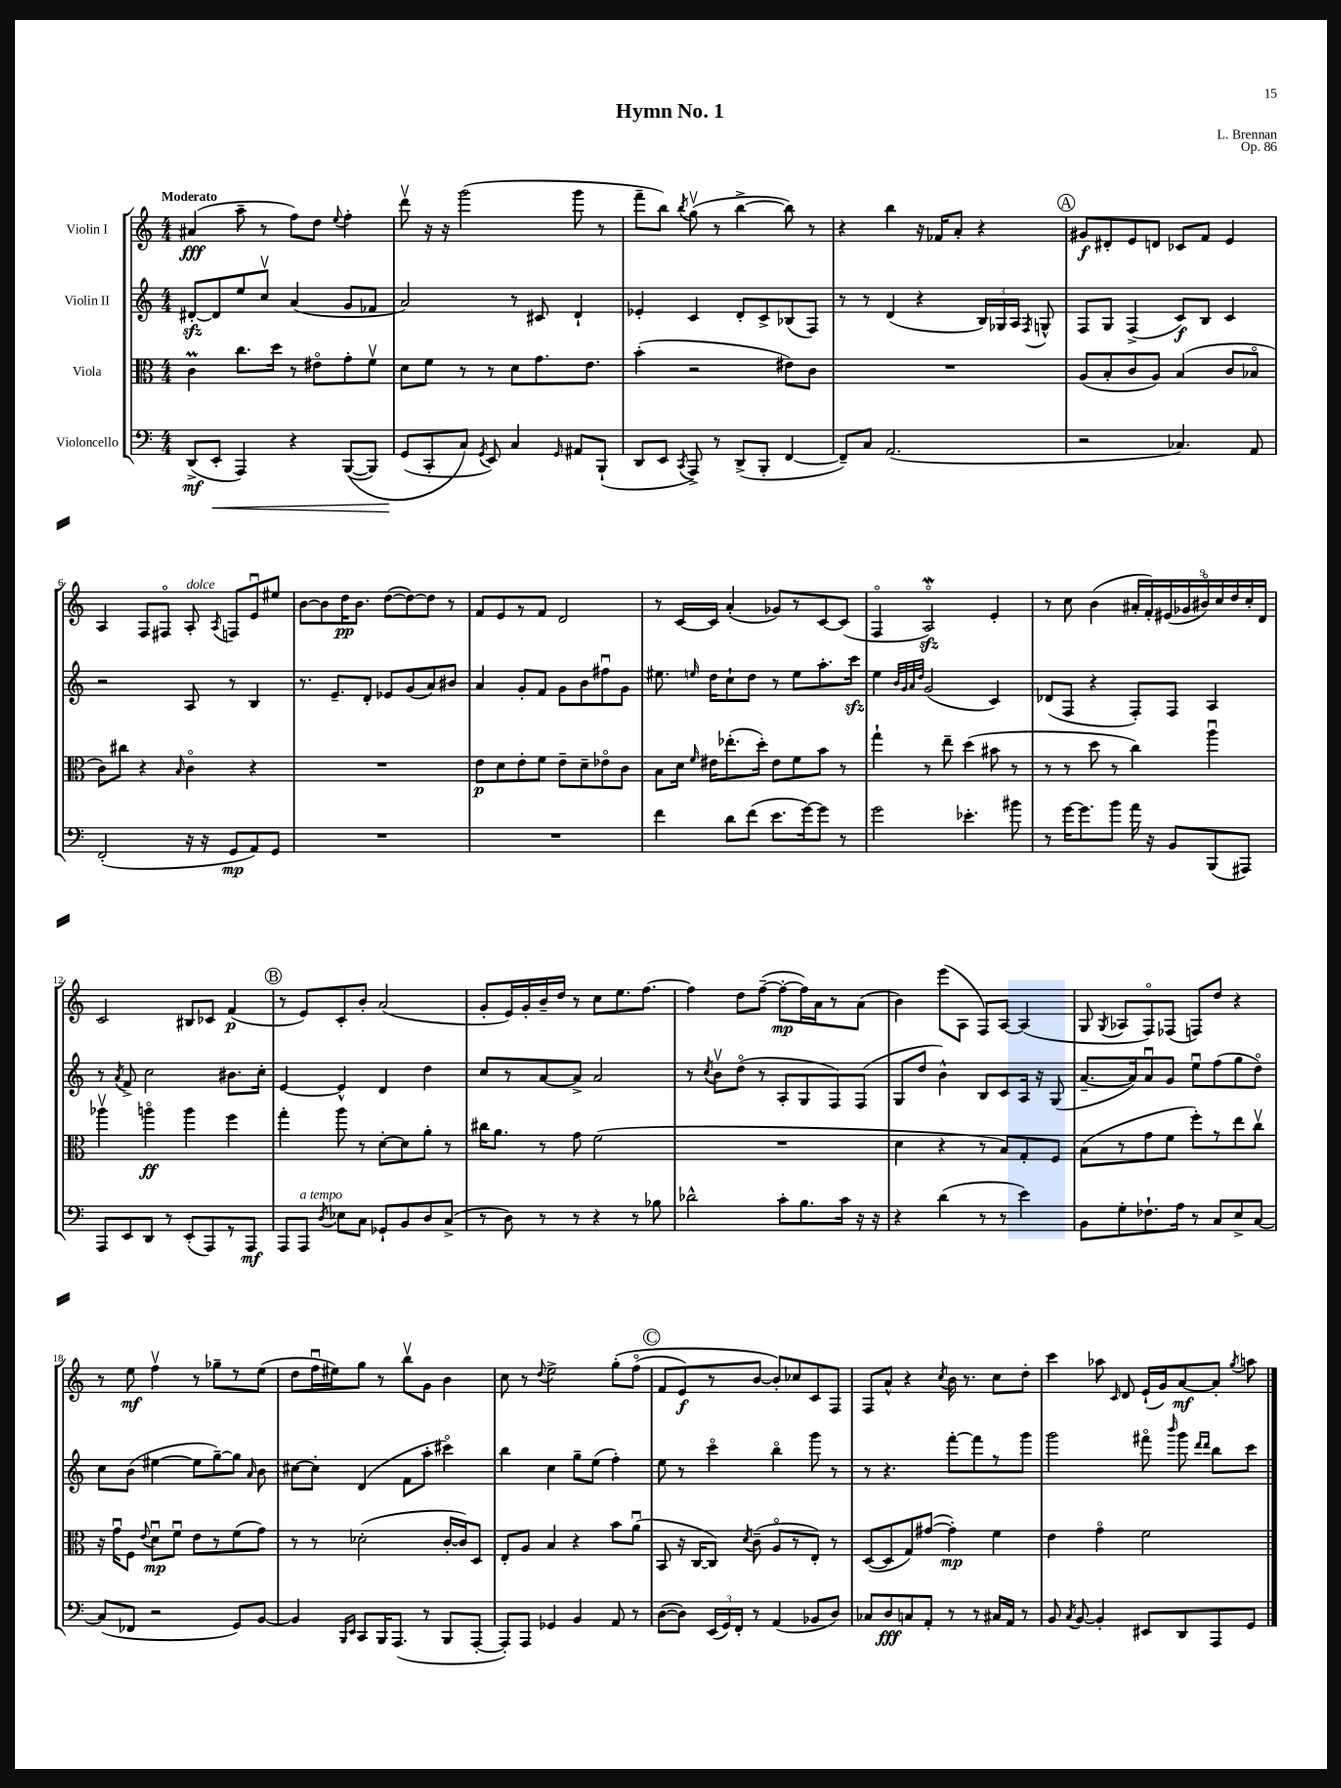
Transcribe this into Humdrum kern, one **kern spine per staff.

**kern	**dynam	**kern	**dynam	**kern	**dynam	**kern	**dynam
*part4	*part4	*part3	*part3	*part2	*part2	*part1	*part1
*staff4	*staff4	*staff3	*staff3	*staff2	*staff2	*staff1	*staff1
*I"Violoncello	*	*I"Viola	*	*I"Violin II	*	*I"Violin I	*
*clefF4	*	*clefC3	*	*clefG2	*	*clefG2	*
*k[]	*	*k[]	*	*k[]	*	*k[]	*
*M4/4	*	*M4/4	*	*M4/4	*	*M4/4	*
=1	=1	=1	=1	=1	=1	=1	=1
!	!	!	!	!	!	!LO:TX:a:B:t=Moderato	!
(8DD^/L	mf	4cM\	.	[8d#Xzz'/L	.	(4a#X/	fff
!	!LO:HP:b	!	!	!	!	!	!
8EE'/J	<	.	.	8d#/]	.	.	.
4AAA/)	.	8.cc\L	.	8ee/	.	8aa~\	.
.	.	.	.	8ccv/J	.	8r	.
.	.	16dd\Jk	.	.	.	.	.
4r	.	8r	.	(4a/	.	8ff\L)	.
.	.	8e#X\L	.	.	.	8dd\J	.
.	.	.	.	.	.	8qqee/	.
(([8BBB/L	.	8g'\	.	8g/L	.	4ff'\	.
8BBB/J])	.	8fv\J	.	8f-X/J	.	.	.
=2	=2	=2	=2	=2	=2	=2	=2
(8GG/L	.	8d\L	.	2a/)	.	8dddv\	.
8CC'/	[	8f\J	.	.	.	16r	.
.	.	.	.	.	.	16r	.
8C/J)	.	8r	.	.	.	(2ggg\	.
8qGG/	.	.	.	.	.	.	.
8EE/)	.	8r	.	.	.	.	.
4C/	.	8d\L	.	8r	.	.	.
.	.	8.g\	.	8c#X/	.	.	.
16qqGG/	.	.	.	.	.	.	.
8AA#X/L	.	.	.	4d`/	.	8ggg\	.
.	.	8.e\J	.	.	.	.	.
(8BBB`/J	.	.	.	.	.	8r	.
=3	=3	=3	=3	=3	=3	=3	=3
8DD/L	.	(4b'\	.	4e-X'/	.	8fff~\L	.
8EE/J	.	.	.	.	.	8bb\J)	.
8qCC/	.	.	.	.	.	8qbb/	.
8AAA^/)	.	2r	.	4c/	.	(8ggv\	.
8r	.	.	.	.	.	8r	.
(8DD^/L	.	.	.	8d'/L	.	[4bb^\	.
8BBB'/J	.	.	.	8c^/	.	.	.
[4FF/	.	8e#X\L)	.	(8B-X/	.	8bb\])	.
.	.	8c\J	.	8F/J)	.	8r	.
=4	=4	=4	=4	=4	=4	=4	=4
8FF~/L])	.	1r	.	8r	.	4r	.
8C/J	.	.	.	8r	.	.	.
(2.AA/	.	.	.	(4d/	.	4bb\	.
.	.	.	.	4r	.	16r	.
.	.	.	.	.	.	16f-X/KL	.
.	.	.	.	.	.	8a'/J	.
.	.	.	.	24B/LL)	.	4r	.
.	.	.	.	24G-X/	.	.	.
.	.	.	.	24A/JJ	.	.	.
.	.	.	.	8qF/	.	.	.
.	.	.	.	8Gn^^/	.	.	.
!!LO:REH:place=s1:t=A
=5	=5	=5	=5	=5	=5	=5	=5
2r	.	(8A/L	.	8F/L	.	8g#X/L	f
.	.	8B'/	.	8G/J	.	8d#X'/	.
.	.	8c/	.	(4F^/	.	8e/	.
.	.	8A/J)	.	.	.	8dn/J	.
4.C-X/)	.	(4B/	.	8c/L)	f	8c-X/L	.
.	.	.	.	8B/J	.	8f/J	.
.	.	8c/L	.	4c/	.	4e/	.
8AA/	.	8B-X/J	.	.	.	.	.
!!LO:LB:g=z
=6	=6	=6	=6	=6	=6	=6	=6
(2FF'/	.	8c\L)	.	2r	.	4A/	.
.	.	8cc#X\J	.	.	.	.	.
.	.	4r	.	.	.	8F/L	.
.	.	.	.	.	.	8F#X/J	.
.	.	16qqB/	.	.	.	.	.
!	!	!	!	!	!	!LO:TX:a:i:t=dolce	!
16r	.	4c\	.	8A/	.	8A'/	.
16r	.	.	.	.	.	.	.
.	.	.	.	.	.	8qA/	.
8GG/L	mp	.	.	8r	.	8Fn/L	.
8AA/)	.	4r	.	4B/	.	8eu/	.
8GG/J	.	.	.	.	.	8ee#X/J	.
=7	=7	=7	=7	=7	=7	=7	=7
1r	.	1r	.	8.r	.	[8b\L	.
.	.	.	.	.	.	8b\]	.
.	.	.	.	8.e~/L	.	.	.
.	.	.	.	.	.	16dd\K	pp
.	.	.	.	.	.	8.b\J	.
.	.	.	.	8d'/J	.	.	.
.	.	.	.	8e-X/L	.	([8dd\L	.
.	.	.	.	(8g/	.	8dd\_)	.
.	.	.	.	8a/)	.	8dd\J]	.
.	.	.	.	8b#X/J	.	8r	.
=8	=8	=8	=8	=8	=8	=8	=8
1r	.	8e\L	p	4a/	.	8f/L	.
.	.	8d\	.	.	.	8e/	.
.	.	8e'\	.	8g'/L	.	8r	.
.	.	8f\J	.	8f/J	.	8f/J	.
.	.	8e~\L	.	8g\L	.	2d/	.
.	.	8d~\	.	8b\	.	.	.
.	.	8e-X\	.	8ff#Xu\	.	.	.
.	.	8c\J	.	8g\J	.	.	.
=9	=9	=9	=9	=9	=9	=9	=9
4f\	.	8B\L	.	8.ee#X\	.	8r	.
.	.	16d\Jk	.	.	.	[16c/LL	.
.	.	16qqf/	.	16qqeen/	.	.	.
.	.	16e#X\KL	.	16dd\KL	.	16c/JJ]	.
8d\L	.	(8.ee-X'\	.	8cc`\	.	(4a'/	.
(8f\J	.	.	.	8dd\J	.	.	.
.	.	16dd'\Jk)	.	.	.	.	.
8.e\L	.	8e#\L	.	8r	.	8g-X/L)	.
.	.	8f\	.	8ee\L	.	8r	.
[16g\k)	.	.	.	.	.	.	.
8g\J]	.	8b\J	.	8.aa'\	.	[8c/	.
8r	.	8r	.	.	.	(8c/J]	.
.	.	.	.	16ccczz\Jk	.	.	.
=10	=10	=10	=10	=10	=10	=10	=10
2g\	.	4gg`\	.	4ee\	.	4F/	.
.	.	.	.	32qqb/LLL	.	.	.
.	.	.	.	32qqg/	.	.	.
.	.	.	.	32qqa/	.	.	.
.	.	.	.	32qqdd/JJJ	.	.	.
.	.	8r	.	(2g/	.	2AzzW/)	.
.	.	8ee~\	.	.	.	.	.
4.e-X'\	.	(4dd\	.	.	.	.	.
.	.	8b#X\	.	4c/)	.	4e'/	.
8b#X\	.	8r	.	.	.	.	.
=11	=11	=11	=11	=11	=11	=11	=11
8r	.	8r	.	(8d-X/L	.	8r	.
[16g\KL	.	8r	.	8F/J	.	8cc\	.
8.g\]	.	.	.	.	.	.	.
.	.	8dd\	.	4r	.	(4b\	.
8b\J	.	8r	.	.	.	.	.
16a\	.	4cc\)	.	8F'/L)	.	18a#X'/LL	.
.	.	.	.	.	.	18f'/)	.
16r	.	.	.	.	.	.	.
.	.	.	.	.	.	(18e#X/	.
8BB/L	.	.	.	8F/J	.	.	.
.	.	.	.	.	.	18g-X/	.
.	.	.	.	.	.	18b#X/)	.
(8BBB/	.	4aau\	.	4A/	.	.	.
.	.	.	.	.	.	18cc/	.
.	.	.	.	.	.	18dd/	.
8AAA#X/J)	.	.	.	.	.	.	.
.	.	.	.	.	.	18cc'/	.
.	.	.	.	.	.	18d/JJ	.
!!LO:LB:g=z
=12	=12	=12	=12	=12	=12	=12	=12
8AAA/L	.	4aa-Xv\	.	8r	.	2c/	.
.	.	.	.	8qa/	.	.	.
8EE/	.	.	.	8f^/	.	.	.
8DD/J	.	4aan\	ff	2cc\	.	.	.
8r	.	.	.	.	.	.	.
(8EE'/L	.	4aa\	.	.	.	8B#X/L	.
8AAA/)	.	.	.	.	.	8c-X/J	.
8r	.	4ff\	.	8.b#X\L	.	(4f/	p
8AAA/J	mf	.	.	.	.	.	.
.	.	.	.	16cc'\Jk	.	.	.
!!LO:REH:place=s1:t=B
=13	=13	=13	=13	=13	=13	=13	=13
8AAA/L	.	4gg'\	.	[4e/	.	8r	.
!LO:TX:a:i:t=a tempo	!	!	!	!	!	!	!
8AAA/J	.	.	.	.	.	8e/L)	.
8qD/	.	.	.	.	.	.	.
8E-X\L	.	8aa\	.	4e^^/]	.	8c'/	.
8C\J	.	8r	.	.	.	8b'/J	.
8GG-X`/L	.	[8d'\L	.	4d/	.	(2a/	.
8BB/	.	8d\]	.	.	.	.	.
8D/	.	8a'\J	.	4dd\	.	.	.
(8C^/J	.	8r	.	.	.	.	.
=14	=14	=14	=14	=14	=14	=14	=14
8r	.	16cc#X\KL	.	8cc/L	.	8g'/L	.
.	.	8.a\J	.	.	.	.	.
8D\)	.	.	.	8r	.	16e/L)	.
.	.	.	.	.	.	16g'/	.
8r	.	8r	.	[8a/	.	16b~/	.
.	.	.	.	.	.	16dd/JJ	.
8r	.	8g\	.	8a^/J]	.	8r	.
4r	.	(2f\	.	2a/	.	8cc\L	.
.	.	.	.	.	.	8.ee\	.
8r	.	.	.	.	.	.	.
.	.	.	.	.	.	[8.ff\J	.
8B-X\	.	.	.	.	.	.	.
=15	=15	=15	=15	=15	=15	=15	=15
2d-X^^\	.	1r	.	8r	.	4ff\]	.
.	.	.	.	8qcc/	.	.	.
.	.	.	.	8bv\L	.	.	.
.	.	.	.	(8dd\J	.	8dd\L	.
.	.	.	.	8r	.	([8ff~\J	.
8c'\L	.	.	.	8A'/L	.	8ff'\L_	mp
8.B\	.	.	.	8G/	.	16ff\L])	.
.	.	.	.	.	.	16a\J	.
.	.	.	.	8F/)	.	8r	.
16c\Jk	.	.	.	.	.	.	.
16r	.	.	.	(8F/J	.	(8a\J	.
16r	.	.	.	.	.	.	.
=16	=16	=16	=16	=16	=16	=16	=16
4r	.	4d\	.	8G/L	.	4b\)	.
.	.	.	.	8dd/J	.	.	.
(4d\	.	4r	.	4b^^\)	.	(8eee\L	.
.	.	.	.	.	.	8A\J	.
8r	.	8r	.	8B/L	.	8F/L)	.
8r	.	8B/L)	.	8c/	.	[8A/J	.
4e\)	.	8G'/	.	16A/Jk	.	(4A/]	.
.	.	.	.	16r	.	.	.
.	.	8F/J	.	(8G/	.	.	.
=17	=17	=17	=17	=17	=17	=17	=17
8BB\L	.	(8B\L	.	[8.a~/L	.	8G/	.
.	.	.	.	.	.	8qG/	.
8G'\	.	8r	.	.	.	8A-X/L	.
.	.	.	.	16a/k])	.	.	.
8.F-X`\	.	8g\	.	8au/	.	8F/)	.
.	.	8f\J	.	8g/J	.	(8F-X/J	.
16A\Jk	.	.	.	.	.	.	.
8r	.	8ff'\L)	.	8eeu\L	.	8Fn/L)	.
8C/L	.	8r	.	(8ff\	.	8dd/J	.
8E^/	.	8ee\	.	8gg\	.	4r	.
[8C/J	.	8ccv\J	.	8dd\J)	.	.	.
!!LO:LB:g=z
=18	=18	=18	=18	=18	=18	=18	=18
(8C/L]	.	16r	.	8cc\L	.	8r	.
.	.	16gu\KL	.	.	.	.	.
8FF-X/J	.	8F\J	.	(8b\J	.	8ee\	mf
.	.	8qqe/	.	.	.	.	.
2r	.	8du\L	mp	[4ee#X\	.	4ffv\	.
.	.	8fu\J	.	.	.	.	.
.	.	8e\L	.	8ee#\L]	.	8r	.
.	.	8r	.	[8gg~\)	.	8gg-X~\L	.
8GG/L)	.	(8f\	.	8gg\J]	.	8r	.
.	.	.	.	16qqa/	.	.	.
[8BB/J	.	8g\J)	.	8b\	.	(8ee\J	.
=19	=19	=19	=19	=19	=19	=19	=19
4BB/]	.	8r	.	[8cc#X\L	.	8dd\L	.
.	.	8r	.	8cc#'\J]	.	16ffu\L	.
.	.	.	.	.	.	16ee#X\J)	.
16qqBBB/LL	.	.	.	.	.	.	.
16qqEE/JJ	.	.	.	.	.	.	.
8CC/L	.	(2d-X'\	.	(4d/	.	8gg\J	.
16BBB/K	.	.	.	.	.	8r	.
(8.AAA/J	.	.	.	.	.	.	.
.	.	.	.	8f\L	.	8bbv\L	.
8r	.	.	.	8aa'\J	.	8g\J	.
8BBB/L	.	[16c'/LL	.	4ccc#X\)	.	4b\	.
.	.	16c/J])	.	.	.	.	.
[8AAA'/J	.	8D/J	.	.	.	.	.
=20	=20	=20	=20	=20	=20	=20	=20
8AAA'/L])	.	8E'/L	.	4bb\	.	8cc\	.
8AAA/J	.	8A/J	.	.	.	8r	.
.	.	.	.	.	.	8qqdd/	.
4GG-X/	.	4B/	.	4cc\	.	2ee^\	.
4BB/	.	4r	.	8gg~\L	.	.	.
.	.	.	.	(8ee\J	.	.	.
8AA/	.	8b\L	.	4ff'\)	.	(8gg'\L	.
8r	.	(8au\J	.	.	.	(8ff\J	.
!!LO:REH:place=s1:t=C
=21	=21	=21	=21	=21	=21	=21	=21
([8D\L	.	8BB/	.	8ee\	.	8f/L	.
8D\J])	.	16r	.	8r	.	8e/)	f
.	.	[16C/KL	.	.	.	.	.
(24EE/LL	.	8C/J])	.	4ccc\	.	8r	.
24GG/)	.	.	.	.	.	.	.
24FF'/JJ	.	.	.	.	.	.	.
.	.	8qd/	.	.	.	.	.
8r	.	(8c~\	.	.	.	[8b/J	.
(4AA/	.	8A/L	.	4bb\	.	8b'/L])	.
.	.	8r	.	.	.	8cc-X/	.
8BB-X/L	.	8E'/J)	.	8ggg\	.	8c/	.
8D/J)	.	8r	.	8r	.	8F/J	.
=22	=22	=22	=22	=22	=22	=22	=22
8C-X/L	.	([8D/L	.	8r	.	8F/L	.
8D/	fff	8D/]	.	4.r	.	8a^^/J	.
8Cn/	.	8G/)	.	.	.	4r	.
8AA'/J	.	([8g#X/J	.	.	.	.	.
.	.	.	.	.	.	8qcc/	.
8r	.	4g#'\])	mp	[8fff'\L	.	16b\	.
.	.	.	.	.	.	8.r	.
8r	.	.	.	8fff\]	.	.	.
16C#X/LL	.	4f\	.	8r	.	8cc\L	.
16AA/JJ	.	.	.	.	.	.	.
8r	.	.	.	8ggg\J	.	8dd'\J	.
=23	=23	=23	=23	=23	=23	=23	=23
8BB/	.	4e\	.	2ggg\	.	4ccc\	.
8qC/	.	.	.	.	.	.	.
[8BB/	.	.	.	.	.	.	.
4BB'/]	.	4g\	.	.	.	8aa-X\	.
.	.	.	.	.	.	16qqc/	.
.	.	.	.	.	.	8d/	.
8EE#X/L	.	2f\	.	8fff#X\	.	(16e`/LL	.
.	.	.	.	.	.	16g/J)	.
.	.	.	.	16qqbbb/	.	.	.
8DD/	.	.	.	8ggg\	.	[8a/	mf
.	.	.	.	16qqddd/LL	.	.	.
.	.	.	.	16qqddd/JJ	.	.	.
8AAA/	.	.	.	8bb\L	.	8a'/J]	.
.	.	.	.	.	.	8qgg/	.
8GG/J	.	.	.	8ccc\J	.	8aan\	.
==	==	==	==	==	==	==	==
*-	*-	*-	*-	*-	*-	*-	*-
